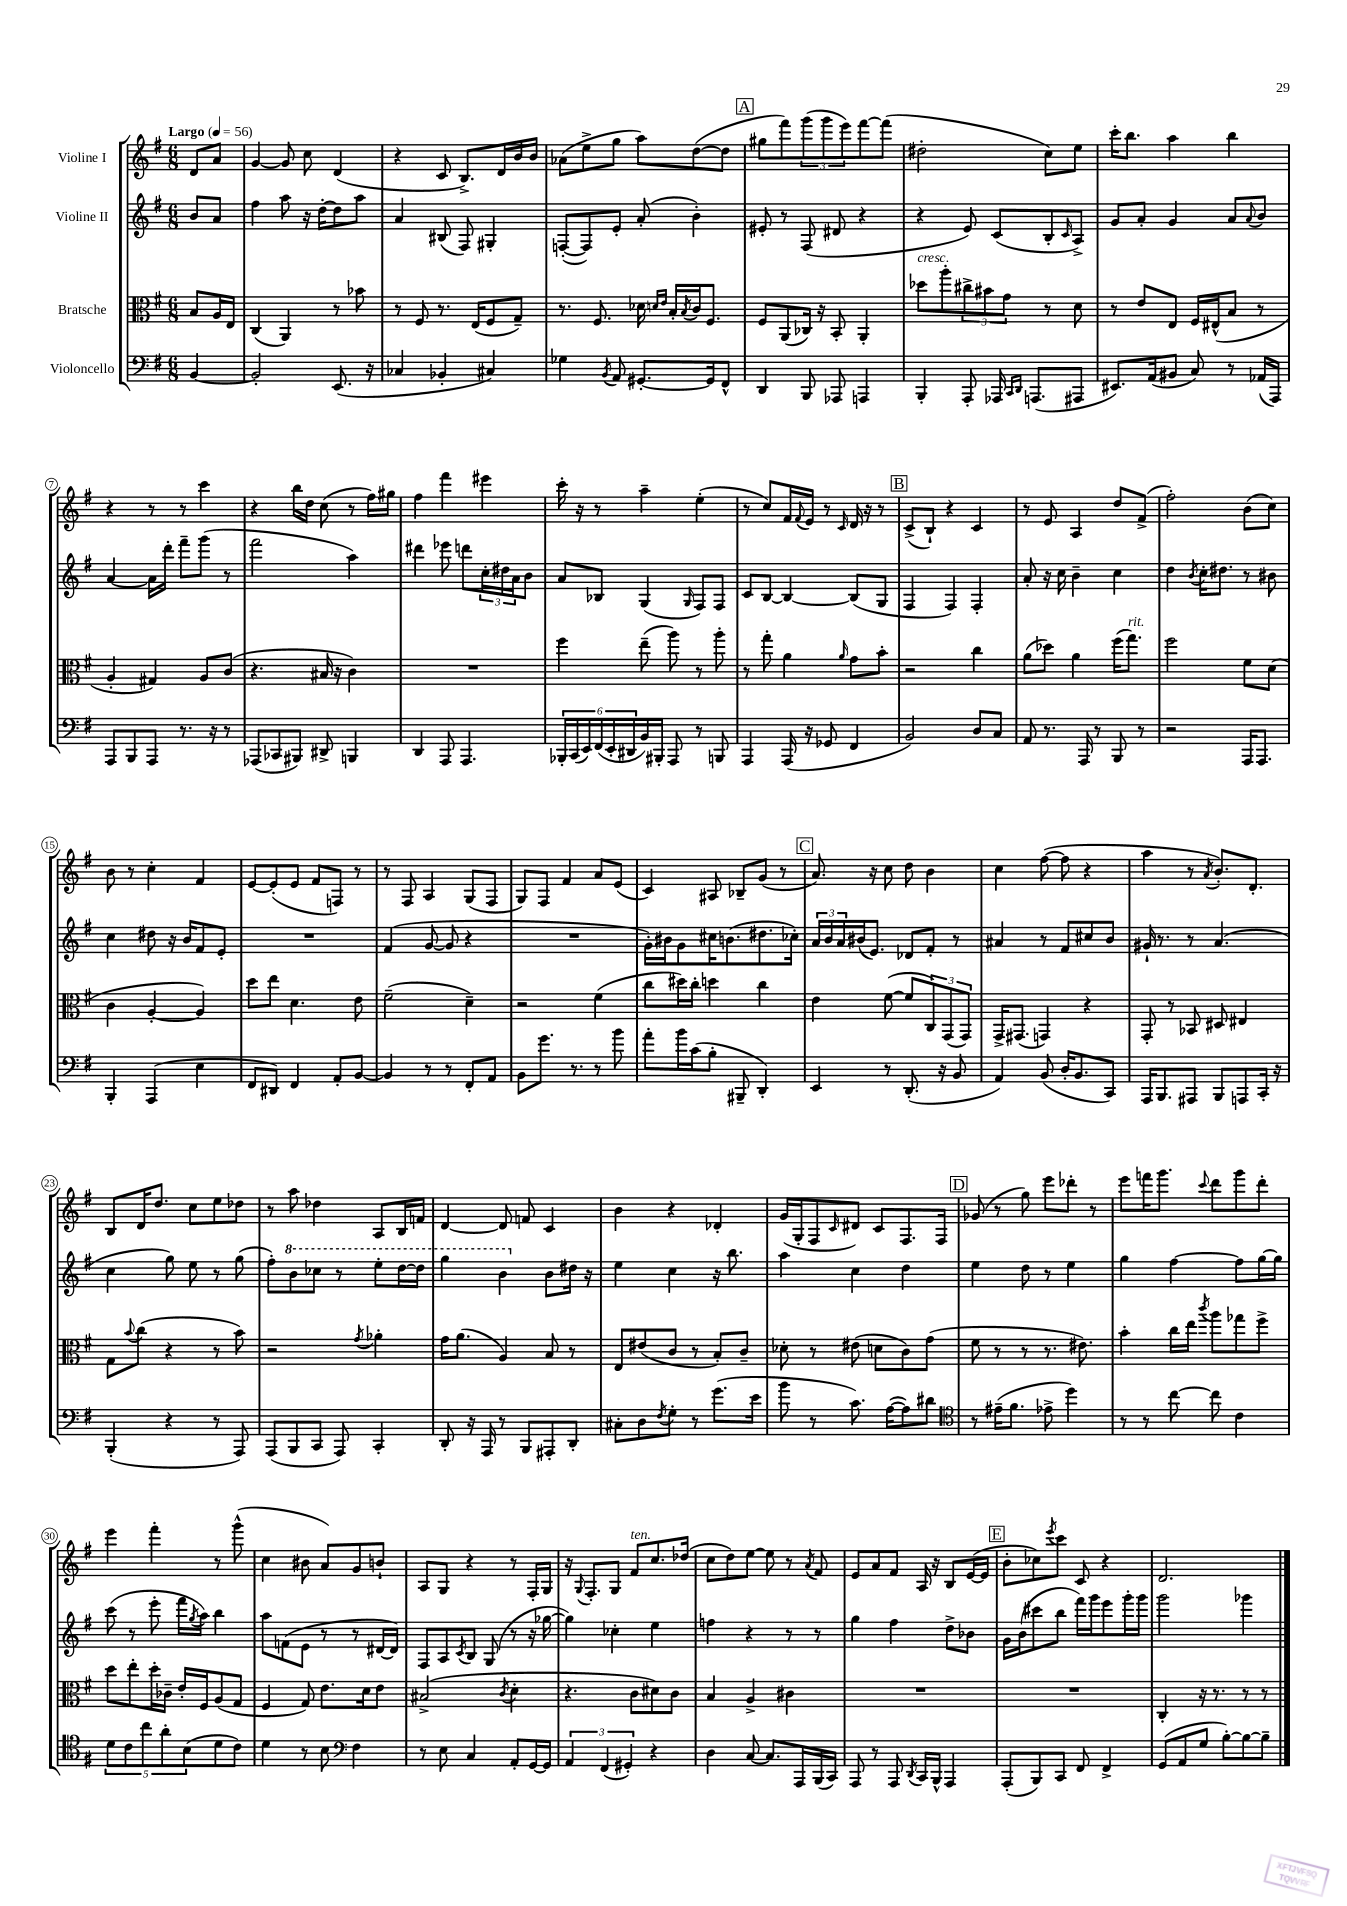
<<
\new StaffGroup <<
\new Staff = "s0" \with { instrumentName = "Violine I" } {
    \clef treble \key g \major \numericTimeSignature \time 6/8 \partial 4 \tempo "Largo" 4 = 56
    d'8 a'8 |
    g'4~ g'8 c''8 d'4( |
    r4 c'8 b8.->) d'16 b'16 b'16 |
    aes'8( e''8-> g''8 a''8) d''8~( d''8 |
    \mark \markup { \box "A" } gis''8 fis'''8) \tuplet 3/2 { g'''8( g'''8 e'''8) } fis'''8~ fis'''8( |
    dis''2-. c''8) e''8 |
    c'''16-. b''8. a''4 b''4 |
    r4 r8 r8 c'''4 |
    r4 b''16 d''16 c''8( r8 fis''16) gis''16 |
    fis''4 fis'''4 eis'''4 |
    c'''16-. r16 r8 a''4-- e''4-.( |
    r8 c''8) fis'16 \appoggiatura { fis'8 } e'16 r8 \grace { c'16 } d'16 r16 r8 |
    \mark \markup { \box "B" } c'8->( b8-!) r4 c'4 |
    r8 e'8 a4 d''8 fis'8->( |
    fis''2-.) b'8( c''8) |
    b'8 r8 c''4-. fis'4 |
    e'8~ e'8-.( e'8 fis'8 f8) r8 |
    r8 fis8 a4 g8( fis8 |
    g8) fis8 fis'4 a'8 e'8( |
    c'4) ais8 bes8-- g'8( r8 |
    \mark \markup { \box "C" } a'8.) r16 c''8 d''8 b'4 |
    c''4 fis''8~( fis''8 r4 |
    a''4 r8 \acciaccatura { a'8 } b'8.-.) d'8.-. |
    b8 d'16 d''8. c''8 e''8 des''8 |
    r8 a''8 des''4 a8 b16 f'16 |
    d'4~ d'8 f'8 c'4 |
    b'4 r4 des'4-. |
    g'16( g16-. fis8 \grace { c'16 } dis'8) c'8 fis8. fis16 |
    \mark \markup { \box "D" } ges'8( r8 g''8) e'''8 des'''8-. r8 |
    e'''8 f'''16 g'''8. \appoggiatura { c'''8 } d'''8 g'''8 d'''8-. |
    e'''4 fis'''4-. r8 g'''8-^( |
    c''4 bis'8 a'8) g'8 b'8-! |
    a8 g8 r4 r8 fis16-. g16 |
    r16 \appoggiatura { g8 } fis8.-. g8 fis'8^\markup { \italic "ten." } c''8. des''16( |
    c''8 d''8) e''8~ e''8 r8 \acciaccatura { a'8 } fis'8 |
    e'8 a'8 fis'8 a16 r16 b8 e'16~( e'16 |
    \mark \markup { \box "E" } b'8-. ces''8) \acciaccatura { e'''8 } c'''8 c'8 r4 |
    d'2. \bar "|." |
}
\new Staff = "s1" \with { instrumentName = "Violine II" } {
    \clef treble \key g \major \numericTimeSignature \time 6/8 \partial 4
    b'8 a'8 |
    fis''4 a''8 r16 d''16~-. d''8 a''8 |
    a'4 bis8( fis8) gis4-. |
    f8~-.( f8) e'8-. a'8-.( b'4-.) |
    \mark \markup { \box "A" } eis'8-. r8 fis8( dis'8 r4 |
    r4 e'8) c'8( b8-. \grace { c'16 } a8->) |
    g'8 a'8-. g'4 a'8 \appoggiatura { a'8 } b'8 |
    a'4~ a'16 d'''16-. fis'''8-- g'''8( r8 |
    fis'''2 a''4) |
    dis'''4 ees'''8 d'''8 \tuplet 3/2 { c''16-. dis''16 a'16 } b'8 |
    a'8 bes8 g4( \grace { g16 } fis8) fis8 |
    c'8 b8~ b4~ b8( g8 |
    \mark \markup { \box "B" } fis4 fis4) fis4-. |
    a'8-. r16 c''16 b'4-- c''4 |
    d''4 \acciaccatura { b'8 } c''16-. dis''8. r8 bis'8 |
    c''4 dis''8 r16 b'16 fis'8 e'8-. |
    R2. |
    fis'4( g'8~ g'8 r4 |
    R2. |
    g'16-.) bis'16 g'8 cis''16 b'8.( dis''8. ces''16-.) |
    \mark \markup { \box "C" } \tuplet 3/2 { a'16 b'16 a'16 } bis'16( e'8.) des'8 fis'8-. r8 |
    ais'4 r8 fis'8 cis''8 b'8 |
    gis'16-! r8. r8 a'4.( |
    c''4 g''8) e''8 r8 g''8( |
    fis''8-.) \ottava #1 b''8 ces'''8 r8 e'''8-. d'''16~ d'''16 |
    g'''4 b''4 \ottava #0 b'8 dis''16 r16 |
    e''4 c''4 r16 b''8. |
    a''4 c''4 d''4 |
    \mark \markup { \box "D" } e''4 d''8 r8 e''4 |
    g''4 fis''4~ fis''8 g''16~ g''16 |
    c'''8( r8 e'''8-. fis'''16 \acciaccatura { g''8 } a''16) b''4 |
    a''8 f'8( e'8 r8 r8 dis'16~ dis'16) |
    fis8 a8 \acciaccatura { c'8 } b8 g8( r8 r16 ges''16~ |
    ges''4) ces''4-. e''4 |
    f''4 r4 r8 r8 |
    g''4 fis''4 d''8-> bes'8 |
    \mark \markup { \box "E" } g'16 b'16( cis'''8 b''8 fis'''16) g'''16 e'''8 g'''16-. g'''16 |
    g'''2 ges'''4 \bar "|." |
}
\new Staff = "s2" \with { instrumentName = "Bratsche" } {
    \clef alto \key g \major \numericTimeSignature \time 6/8 \partial 4
    b8 a16 e16 |
    c4( a,4) r8 bes'8 |
    r8 fis8 r8. e16( fis8 g8--) |
    r8. fis8. des'16 \grace { d'16 e'16 } b16-. \acciaccatura { b8 } c'16 fis8. |
    \mark \markup { \box "A" } fis8 a,8( ces16) r16 b,8-. a,4-. |
    des''8^\markup { \italic "cresc." } a''8-. \tuplet 3/2 { cis''8-> bis'8 g'8 } r8 d'8 |
    r8 e'8 e8 fis16 eis16-^( b8 r8 |
    a4-. gis4) a8 c'8( |
    r4. bis16 r16 c'4) |
    R2. |
    fis''4 e''8--( a''8) r8 a''8-. |
    r8 g''8-. a'4 \grace { a'16 } g'8 b'8-. |
    \mark \markup { \box "B" } r2 c''4 |
    a'8( des''8) a'4 fis''16( g''8.^\markup { \italic "rit." }) |
    fis''2 fis'8 d'8( |
    c'4 a4~-. a4) |
    d''8 e''8 d'4. e'8 |
    fis'2--( d'4--) |
    r2 fis'4( |
    c''8 dis''16) c''16-. d''4 c''4 |
    \mark \markup { \box "C" } e'4 fis'8~( fis'8 \tuplet 3/2 { c8) g,8( g,8) } |
    g,16-> gis,8.( g,4) r4 |
    g,8-. r8 bes,8 dis8 eis4 |
    g8 \appoggiatura { b'8 } c''8( r4 r8 b'8) |
    r2 \acciaccatura { g'8 } aes'4-. |
    g'16 a'8.( a4) b8 r8 |
    e8 eis'8( c'8 r8 b8-.) c'8-- |
    des'8-. r8 eis'8( d'8 c'8) g'8( |
    \mark \markup { \box "D" } fis'8 r8 r8 r8. eis'8.) |
    b'4-. c''16 e''16 \acciaccatura { c'''8 } a''8 ges''8 fis''8-> |
    d''8 e''8-. d''16-. ces'16-- e'16-. fis16 a8( g8 |
    fis4 g8) e'8. d'16 e'8 |
    bis2->( \acciaccatura { c'8 } d'4-. |
    r4. c'8 dis'8) c'8 |
    b4 a4-> cis'4 |
    R2. |
    \mark \markup { \box "E" } R2. |
    c4-. r16 r8. r8 r8 \bar "|." |
}
\new Staff = "s3" \with { instrumentName = "Violoncello" } {
    \clef bass \key g \major \numericTimeSignature \time 6/8 \partial 4
    b,4~ |
    b,2-. e,8.( r16 |
    ces4 bes,4-. cis4) |
    ges4 \acciaccatura { b,8 } a,8 gis,8.~-. gis,16 fis,8-^ |
    \mark \markup { \box "A" } d,4 b,,8 aes,,8 a,,4 |
    b,,4-. a,,8-. aes,,16 \grace { c,16 d,16 } a,,8.( ais,,8 |
    eis,8.) a,16( bis,8 c8) r8 aes,16( a,,16) |
    a,,8 b,,8 a,,8 r8. r16 r8 |
    aes,,8( ces,8 bis,,8) dis,8-> b,,4 |
    d,4 a,,8 a,,4. |
    \tuplet 6/4 { bes,,16-. c,16( e,16) fis,16( e,16-. dis,16 } b,16) bis,,16-. a,,8 r8 b,,8 |
    a,,4 a,,16( r16 ges,8 fis,4 |
    \mark \markup { \box "B" } b,2) d8 c8 |
    a,8 r8. a,,16 r8 b,,8 r8 |
    r2 a,,16 a,,8. |
    b,,4-. a,,4( e4 |
    fis,8 dis,8) fis,4 a,8-. b,8~ |
    b,4 r8 r8 fis,8-. a,8 |
    b,8 g'8. r8. r8 b'8 |
    a'8-. b'16 c'16( b8-. bis,,8-- d,4-.) |
    \mark \markup { \box "C" } e,4 r8 d,8.-.( r16 b,8 |
    a,4) b,8( d16-. b,8. c,8) |
    a,,16 b,,8. ais,,8 b,,8 a,,8 c,16-. r16 |
    b,,4-.( r4 r8 a,,8) |
    a,,8( b,,8 c,8 a,,8) c,4-. |
    d,8-. r16 a,,16 r8 b,,8 ais,,8-. d,8-. |
    cis8-. d8 \acciaccatura { fis8 } g8-. r8 g'8.( e'16 |
    b'8 r8 c'8.) a16~( a8) dis'8 |
    \mark \markup { \box "D" } \clef tenor r8 eis'16--( fis'8. ees'8-> d''4) |
    r8 r8 c''8~ c''8 c'4 |
    \tuplet 5/4 { d'8 c'8 c''8 a'8-. b8( } d'8 c'8) |
    d'4 r8 b8 \clef bass fis4 |
    r8 e8 c4 a,8-. g,16~ g,16 |
    \tuplet 3/2 { a,4 fis,4( gis,4-.) } r4 |
    d4 c8~ c8. a,,16 b,,16( c,16) |
    a,,8 r8 a,,8 \acciaccatura { d,8 } c,16 b,,16-^ a,,4 |
    \mark \markup { \box "E" } a,,8-.( b,,8) c,8 fis,8 fis,4-> |
    g,8( a,8 g8 b8~-.) b8~ b8-- \bar "|." |
}
>>
>>
\layout { \context { \Score \override BarNumber.stencil = #(make-stencil-circler 0.1 0.3 ly:text-interface::print) } }
